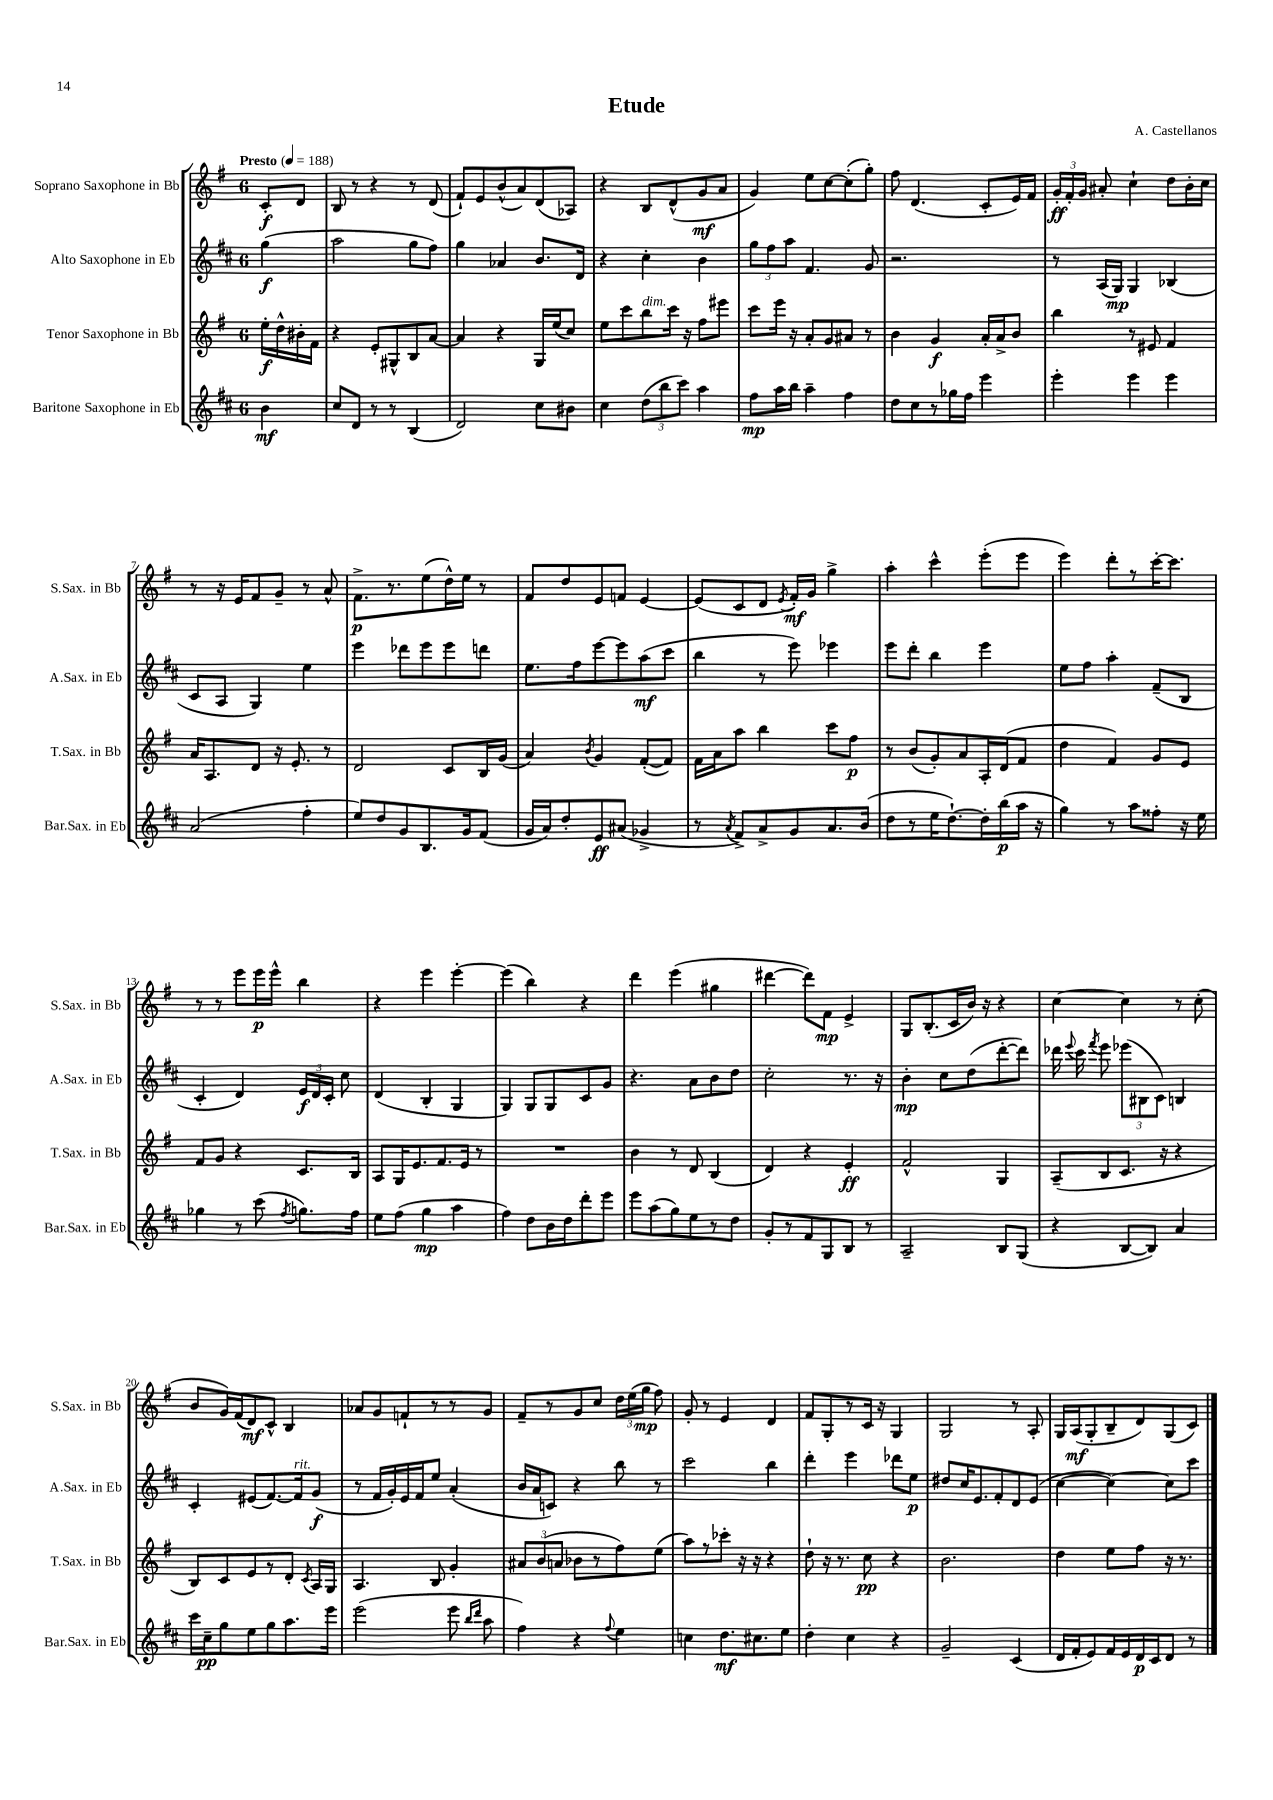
\header { title = "Etude" composer = "A. Castellanos" }
<<
\new StaffGroup <<
\new Staff = "s0" \with { instrumentName = "Soprano Saxophone in Bb" shortInstrumentName = "S.Sax. in Bb" } {
    \clef treble \key g \major \once \override Staff.TimeSignature.style = #'single-digit \time 6/8 \partial 4 \tempo "Presto" 4 = 188
    \autoBeamOff c'8[-.\f d'8] |
    b8 r8 r4 r8 d'8( |
    fis'8[-!) e'8 b'8-^( a'8) d'8( aes8]) |
    r4 b8[ d'8-^( g'8\mf a'8] |
    g'4) e''8[ c''8~ c''8-.( g''8]-.) |
    fis''8 d'4.( c'8[-. e'16) fis'16] |
    \tuplet 3/2 { g'16[-.\ff fis'16-. g'16] } ais'8-. c''4-! d''8[ b'16-. c''16] |
    r8 r16 e'16[ fis'8 g'8]-- r8 a'8-^ |
    fis'8.[->\p r8. e''8( d''16-^) e''16] r8 |
    fis'8[ d''8 e'8 f'8] e'4~ |
    e'8[( c'8 d'8] \acciaccatura { e'8 } fis'16[-.\mf) g'16] g''4-> |
    a''4-. c'''4-^ e'''8[-.( e'''8] |
    e'''4) d'''8[-. r8 c'''16~-. c'''8.] |
    r8 r8 e'''8[ e'''16\p e'''16]-^ b''4 |
    r4 e'''4 e'''4~-. |
    e'''4( b''4) r4 |
    d'''4 e'''4( gis''4 |
    dis'''4~ dis'''8[) fis'8]\mp e'4-> |
    g8[ b8.-.( c'16 b'16]) r16 r4 |
    c''4~ c''4 r8 c''8-.( |
    b'8[ g'16) fis'16( d'8\mf) c'8]-^ b4 |
    aes'8[ g'8 f'8-! r8 r8 g'8] |
    fis'8[-- r8 g'8 c''8] \tuplet 3/2 { d''16[ e''16( g''16]\mp } fis''8) |
    g'8-. r8 e'4 d'4 |
    fis'8[ g8-. r8 c'16] r16 g4 |
    g2 r8 a8-. |
    g16[ a16\mf( g8-. b8-- d'8) g8( c'8]) \bar "|." |
}
\new Staff = "s1" \with { instrumentName = "Alto Saxophone in Eb" shortInstrumentName = "A.Sax. in Eb" } {
    \clef treble \key d \major \once \override Staff.TimeSignature.style = #'single-digit \time 6/8 \partial 4
    \autoBeamOff g''4\f( |
    a''2 g''8[ fis''8]) |
    g''4 aes'4 b'8.[ d'16] |
    r4 cis''4-. b'4 |
    \tuplet 3/2 { g''8[ fis''8 a''8] } fis'4. g'8 |
    r2. |
    r8 a16[( g16]\mp) g4 bes4( |
    cis'8[ a8] g4) e''4 |
    e'''4 des'''8[ e'''8 e'''8 d'''8] |
    e''8.[ fis''16 e'''8~ e'''8 a''8\mf( cis'''8] |
    b''4 r8 e'''8) ees'''4 |
    e'''8[ d'''8]-. b''4 e'''4 |
    e''8[ fis''8] a''4-. fis'8[--( b8] |
    cis'4-. d'4) \tuplet 3/2 { e'16[\f d'16 cis'16]-. } cis''8 |
    d'4( b4-. g4 |
    g4) g8[ g8 cis'8 g'8] |
    r4. a'8[ b'8 d''8] |
    cis''2-. r8. r16 |
    b'4-.\mp cis''8[ d''8( d'''8~-. d'''8]) |
    des'''16 \appoggiatura { e'''8 } cis'''16 \acciaccatura { fis'''8 } e'''8 \tuplet 3/2 { ees'''8[( bis8 cis'8]) } b4 |
    cis'4-. eis'8[( fis'8.~) fis'16^\markup { \italic "rit." } g'8]\f( |
    r8 fis'16[ g'16-.) e'16 fis'16 e''8] a'4-.( |
    b'16[ a'16 c'8]) r4 b''8 r8 |
    cis'''2 b''4 |
    d'''4-. e'''4 des'''8[ e''8]\p |
    dis''8[ cis''16 e'8. fis'8-. d'8 e'8]( |
    cis''4~ cis''4~) cis''8[ cis'''8] \bar "|." |
}
\new Staff = "s2" \with { instrumentName = "Tenor Saxophone in Bb" shortInstrumentName = "T.Sax. in Bb" } {
    \clef treble \key g \major \once \override Staff.TimeSignature.style = #'single-digit \time 6/8 \partial 4
    \autoBeamOff e''16[-.\f d''16-^ bis'16-. fis'16] |
    r4 e'8[-. gis8-^ b8 a'8]~ |
    a'4 r4 g16[ e''16( c''8]) |
    e''8[ c'''8 b''8^\markup { \italic "dim." } c'''16] r16 fis''8[ eis'''8] |
    c'''8[ e'''16] r16 a'8[-. g'8 ais'8] r8 |
    b'4 g'4\f a'16[-. a'16-> b'8] |
    b''4 r8 eis'8 fis'4 |
    a'16[ a8. d'8] r16 e'8.-. r8 |
    d'2 c'8[ b16 g'16]( |
    a'4) \acciaccatura { b'8 } g'4 fis'8[~-.( fis'8]) |
    fis'16[ a'16 a''8] b''4 c'''8[ fis''8]\p |
    r8 b'8[( g'8-.) a'8 a16-. d'16( fis'8] |
    d''4 fis'4) g'8[ e'8] |
    fis'8[ g'8] r4 c'8.[ b16] |
    a8[ g16 e'8. fis'8. e'16] r8 |
    R2. |
    b'4 r8 d'8 b4( |
    d'4) r4 e'4-.\ff |
    fis'2-^ g4 |
    a8[--( b8 c'8.] r16 r4 |
    b8[) c'8 e'8 r8 d'8]-. \acciaccatura { c'8 } a16[ g16] |
    a4. b8 g'4-. |
    \tuplet 3/2 { ais'8[ b'8( a'8] } bes'8[ r8 fis''8) e''8]( |
    a''8[) r8 ces'''8]-. r16 r16 r4 |
    d''8-! r16 r8. c''8\pp r4 |
    b'2. |
    d''4 e''8[ fis''8] r16 r8. \bar "|." |
}
\new Staff = "s3" \with { instrumentName = "Baritone Saxophone in Eb" shortInstrumentName = "Bar.Sax. in Eb" } {
    \clef treble \key d \major \once \override Staff.TimeSignature.style = #'single-digit \time 6/8 \partial 4
    \autoBeamOff b'4\mf |
    cis''8[ d'8] r8 r8 b4( |
    d'2) cis''8[ bis'8] |
    cis''4 \tuplet 3/2 { d''8[( b''8 cis'''8]) } a''4 |
    fis''8[\mp a''16 b''16] a''4-- fis''4 |
    d''8[ cis''8 r8 ges''16 fis''16] e'''4 |
    e'''4-. e'''4 e'''4 |
    a'2( fis''4-. |
    e''8[) d''8 g'8 b8. g'16 fis'8]( |
    g'16[ a'16) d''8-. e'8\ff ais'8]( ges'4-> |
    r8 \acciaccatura { a'8 } fis'8[->) a'8-> g'8 a'8. b'16]( |
    d''8[ r8 e''16 d''8.~-!) d''16-. b''16\p( a''16] r16 |
    g''4) r8 a''8[ fisis''8]-. r16 e''16 |
    ges''4 r8 cis'''8( \acciaccatura { fis''8 } g''8.[) fis''16] |
    e''8[ fis''8]( g''4\mp a''4 |
    fis''4) d''8[ b'16 d''16 d'''8-. e'''8] |
    e'''8[ a''8( g''8) e''8 r8 d''8] |
    g'8[-. r8 fis'8 g8 b8] r8 |
    a2-- b8[ g8]( |
    r4 b8[~ b8]) a'4 |
    cis'''16[ cis''16--\pp g''8 e''8 g''8 a''8. e'''16] |
    e'''2( e'''8 \grace { b''16[ d'''16] } a''8 |
    fis''4) r4 \appoggiatura { fis''8 } e''4 |
    c''4 d''8.[\mf cis''8. e''8] |
    d''4-. cis''4 r4 |
    g'2-- cis'4( |
    d'16[ fis'16-. e'8) fis'16 e'16 d'16\p cis'16 d'8] r8 \bar "|." |
}
>>
>>
